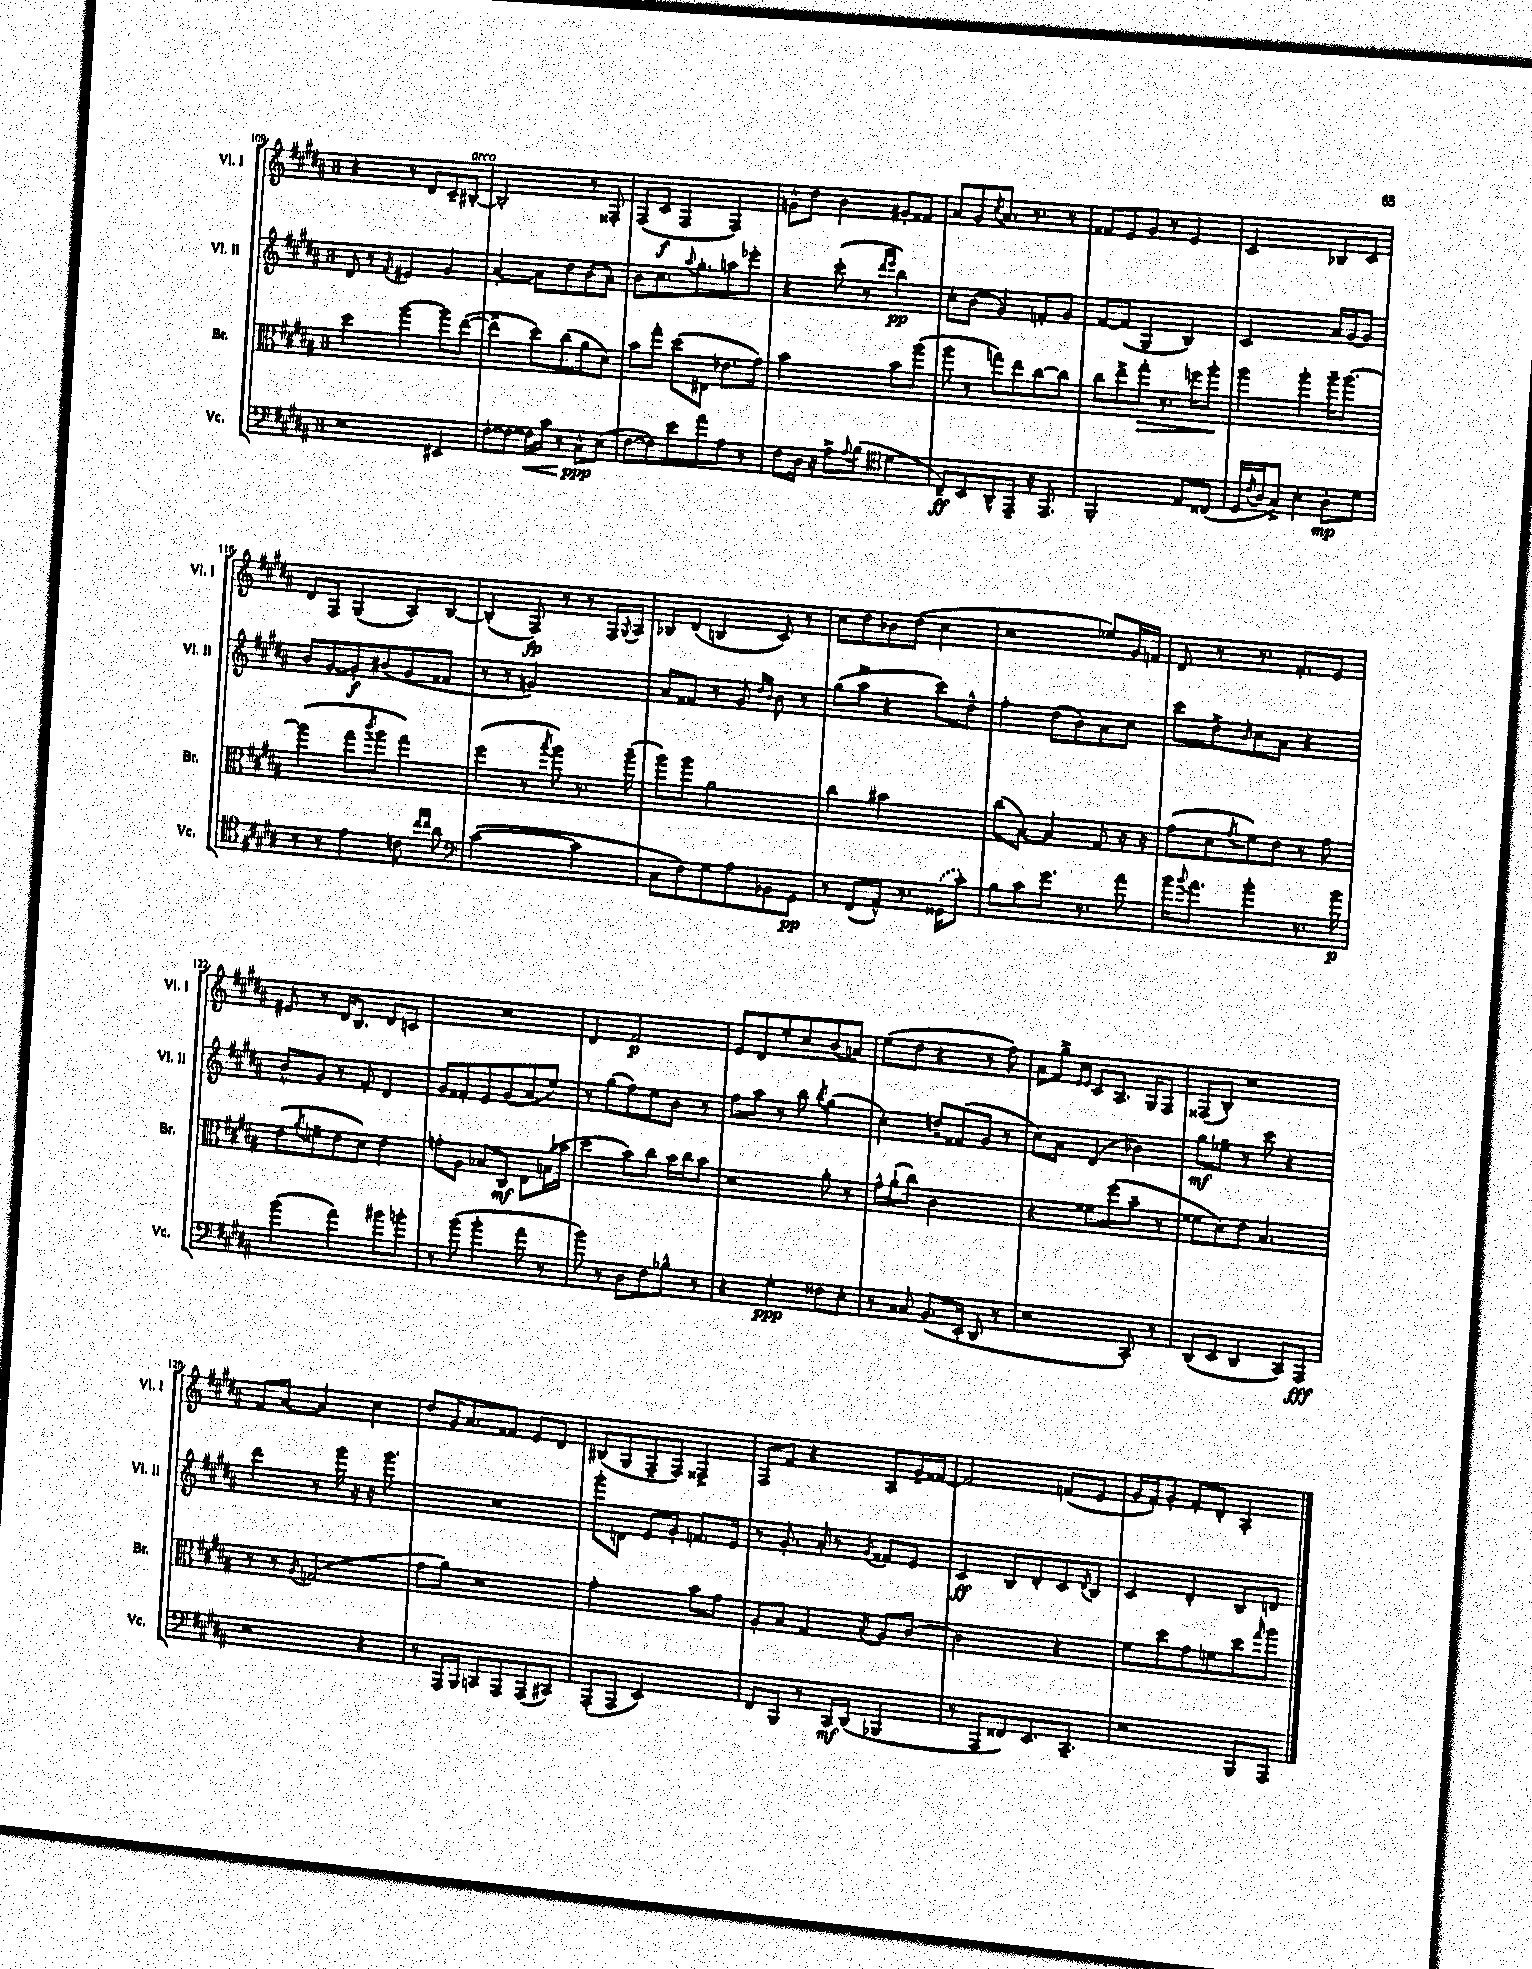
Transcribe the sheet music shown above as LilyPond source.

<<
\new StaffGroup <<
\new Staff = "s0" \with { instrumentName = "Vl. I" shortInstrumentName = "Vl. I" } {
    \clef treble \key b \major \once \override Staff.TimeSignature.style = #'single-digit \time 3/4
    r4 r8 dis'8 cis'8-- bis8~-.^\markup { \italic "arco" } |
    bis2-. r8 fisis8-. |
    fis8( cis'8\f fis4 fis4) |
    g'8-^ dis''8 b'4 gis'8-. fisis'8 |
    ais'8 gis'8 \acciaccatura { cis''8 } ais'8. r8. r8 |
    fisis'8 e'8 gis'8 r8 e'4 |
    cis'2 bes8 cis'8 |
    dis'8 fis8 gis4( ais8) b8~ |
    b4-.( fis8\fp) r8 r8 fis16 \acciaccatura { gis8 } ais16 |
    bes8 dis'8( b4 cis'8) r8 |
    cis''8 dis''8 bes'8 dis''8( cis''4 |
    r2 ees''8) gis'16 f'16 |
    dis'8 r8 r8. fis'8.-. e'8 |
    eis'8 r8 dis'16 b8. dis'8 c'8 |
    R2. |
    dis'4 fis'2\p |
    e'8 dis'8 e''8-. cis''8 b'8( a'8) |
    e''8( dis''8 r4 r8 fis''8) |
    ais'8 gis''8-> \grace { e'16 e'16 } cis'8 ais8. gis16 fis8 |
    fisis8( b8-.) r2 |
    fis'8 ais'8~ ais'4 cis''4 |
    dis''8 gis'16 ais'8. fisis'8 e'8 dis'8 |
    bis8( gis8 fis8-- fis8) fisis4-> |
    fis8 fis'8 r4 ais8 gis'16-- fisis'16~ |
    fisis'2 f'8( e'8 |
    gis'16 fis'16-.) gis'8-. fis'8-. dis'8-. ais4-. \bar "|." |
}
\new Staff = "s1" \with { instrumentName = "Vl. II" shortInstrumentName = "Vl. II" } {
    \clef treble \key b \major \once \override Staff.TimeSignature.style = #'single-digit \time 3/4
    dis'8 r8 \acciaccatura { fis'8 } eis'4 gis'4 |
    ais'4~-. ais'8 dis''8 b'8( ais'8-.) |
    b'8 cis''8. \appoggiatura { ais''8 } gis''8.-. a''8 ees'''8-. |
    r4 cis'''8-.( r8 \grace { dis'''16 e'''16 } b''4\pp) |
    cis''8-. b'8( gis'4) f'8-. gis'8 |
    fis'8~ fis'8( gis4 b4) |
    cis'2 ais'16 gis'16~ gis'8 |
    b'8 gis'8~ gis'8-.\f bis'8( gis'8 fisis'8 |
    r8 r8 g'2) |
    ais'8 fisis'8 r8 gis'8 \grace { dis''16 b'16 } b'8 r8 |
    gis''8( ais''8-> r4 cis'''8) dis''8-^ |
    fis''4-. dis''8( b'8) ais'8 cis''8 |
    cis'''8 dis''8-> \grace { b'16 } cis''8 ais'8 r4 |
    b'8-^ gis'8 r8 fis'8-. dis'4 |
    gis'8 fisis'8-. e'8 gis'8( ais'8 e''8) |
    r8 gis''8( fis''8) e''8 b'8 r8 |
    fis''8 ais''8 r8 b''8 \acciaccatura { b''8 } gis''4( |
    cis''4-.) d''8-- fisis'8( gis'8 r8 |
    cis''8) ais'8 dis'4( bes'4) |
    gis''8\mf ees''8-- r8 cis'''8 r4 |
    dis'''4 r8 gis'''16 r16 r16 gis'''8. |
    R2. |
    gis'''8-. d'8 e'8 gis'8-. f'8. e'16 |
    r8 gis'8.-. ais'16-. r8 \acciaccatura { gis'8 } fisis'8 e'8 |
    cis'4\ff b8 dis'8-. cis'8 \acciaccatura { dis'8 } b8 |
    cis'4 dis'4-. b8 d'8 \bar "|." |
}
\new Staff = "s2" \with { instrumentName = "Br." shortInstrumentName = "Br." } {
    \clef alto \key b \major \once \override Staff.TimeSignature.style = #'single-digit \time 3/4
    dis''4 ais''4~ ais''8 e''8~( |
    e''4-> dis''8) cis''8( ais'8 dis'8) |
    b'8 gis''8-. dis''8( eis8 ees'8. gis'16) |
    b'2 b'8 ais''8( |
    ais''8 r8 g''8) e''8 cis''8~ cis''8 |
    cis''8 e''8-> gis''8-.\> r8. f''16 ais''8-.\! |
    ais''4 ais''4-. ais''16-- ais''8.~ |
    ais''4( gis''8 \acciaccatura { cis'''8 } ais''8 gis''4) |
    fis''4( r8 \acciaccatura { b''8 } ais''8) r8. ais''16--( |
    ais''8) ais''8 ais'2 |
    cis''4 bis'2 |
    cis''8( b8~-.) b4 gis8 r16 r16 |
    gis'8( dis'8 \acciaccatura { gis'8 } fis'8) e'8 r8 gis'8 |
    e'8( \acciaccatura { ais'8 } f'8-- e'8 dis'8) e'4 |
    g'8-. ais8 bes8 cis8\mf e8 b16( bes'16 |
    dis''4 b'8) cis''8 b'16 cis''16 b'8 |
    r2 ais'8-. r8 |
    gis'16-^ ais'16-!( cis''8) cis'2 |
    r4 fisis'8 fis''8( b'8-- r8 |
    fisis'8 dis'8) e'8 b4. |
    r8 r8 \acciaccatura { ais8 } g2( |
    gis'8 ais'8) r2 |
    gis'2-. b'8 gis'8 |
    ais8-. b8 gis4 \acciaccatura { b8 } ais8 cis'8~ |
    cis'2 r4 |
    fis'8 dis''8 gis'8 f'8 dis''8 \grace { gis''16 } ais''8 \bar "|." |
}
\new Staff = "s3" \with { instrumentName = "Vc." shortInstrumentName = "Vc." } {
    \clef bass \key b \major \once \override Staff.TimeSignature.style = #'single-digit \time 3/4
    r2 eis,4 |
    fis8~-. fis8~ fis16\< cis'16 r8 cis8-^\ppp\! e8( |
    fis8~ fis8) e'8 ais'8 ais8 r8 |
    fis8 dis16 r16 ais8-> \appoggiatura { ais8 } b8( \clef tenor dis'4 |
    cis8--\ff) b,8 ais,8-^ e,8-- r16 e,8. |
    fis,2-. e8 cisis8( |
    dis16 \acciaccatura { cis'8 } ais16 gis8->) b4-. ais8-.\mp dis'8 |
    r8 r8 e'4 c'8 \grace { cis''16 cis''16 } ais'8 |
    \clef bass cis'2~( cis'4 |
    cis8 fis8) gis8 ais8 bes,8 gis,8\pp |
    r8 fis,8( ais,8-^) r8. \once \slurDashed gisis,16( cis'8-.) |
    b8 cis'8 gis'8. r8. ais'8 |
    b'16 \appoggiatura { b'8 } ais'8. b'4-. r8. b'16\p |
    b'4( ais'4) bis'8 b'8-. |
    r8 b'8( b'4-. ais'8 r8 |
    b'8) r8 dis8 fis8 bes8-^ r8 |
    r4 gis4-.\ppp fisis8 e8-. |
    r8 cisis8 b,8.( e,16-. dis,8 r8 |
    r2 cis,8-.) r8 |
    dis,8( e,8 dis,4 cis,8) ais,,8\fff |
    r2 r4 |
    r8 ais,,16 b,,16 c,8 ais,,8 ais,,8( cis,8) |
    ais,,8-.( ais,,8 e,2) |
    fis,8 b,,8 r8 cis,16\mf dis,16( bes,,4 |
    r8 ais,,8 fisis,8) e,8. cis,8.-- |
    r2 b,,8 ais,,8 \bar "|." |
}
>>
>>
\layout { \context { \Score currentBarNumber = #109 } }
